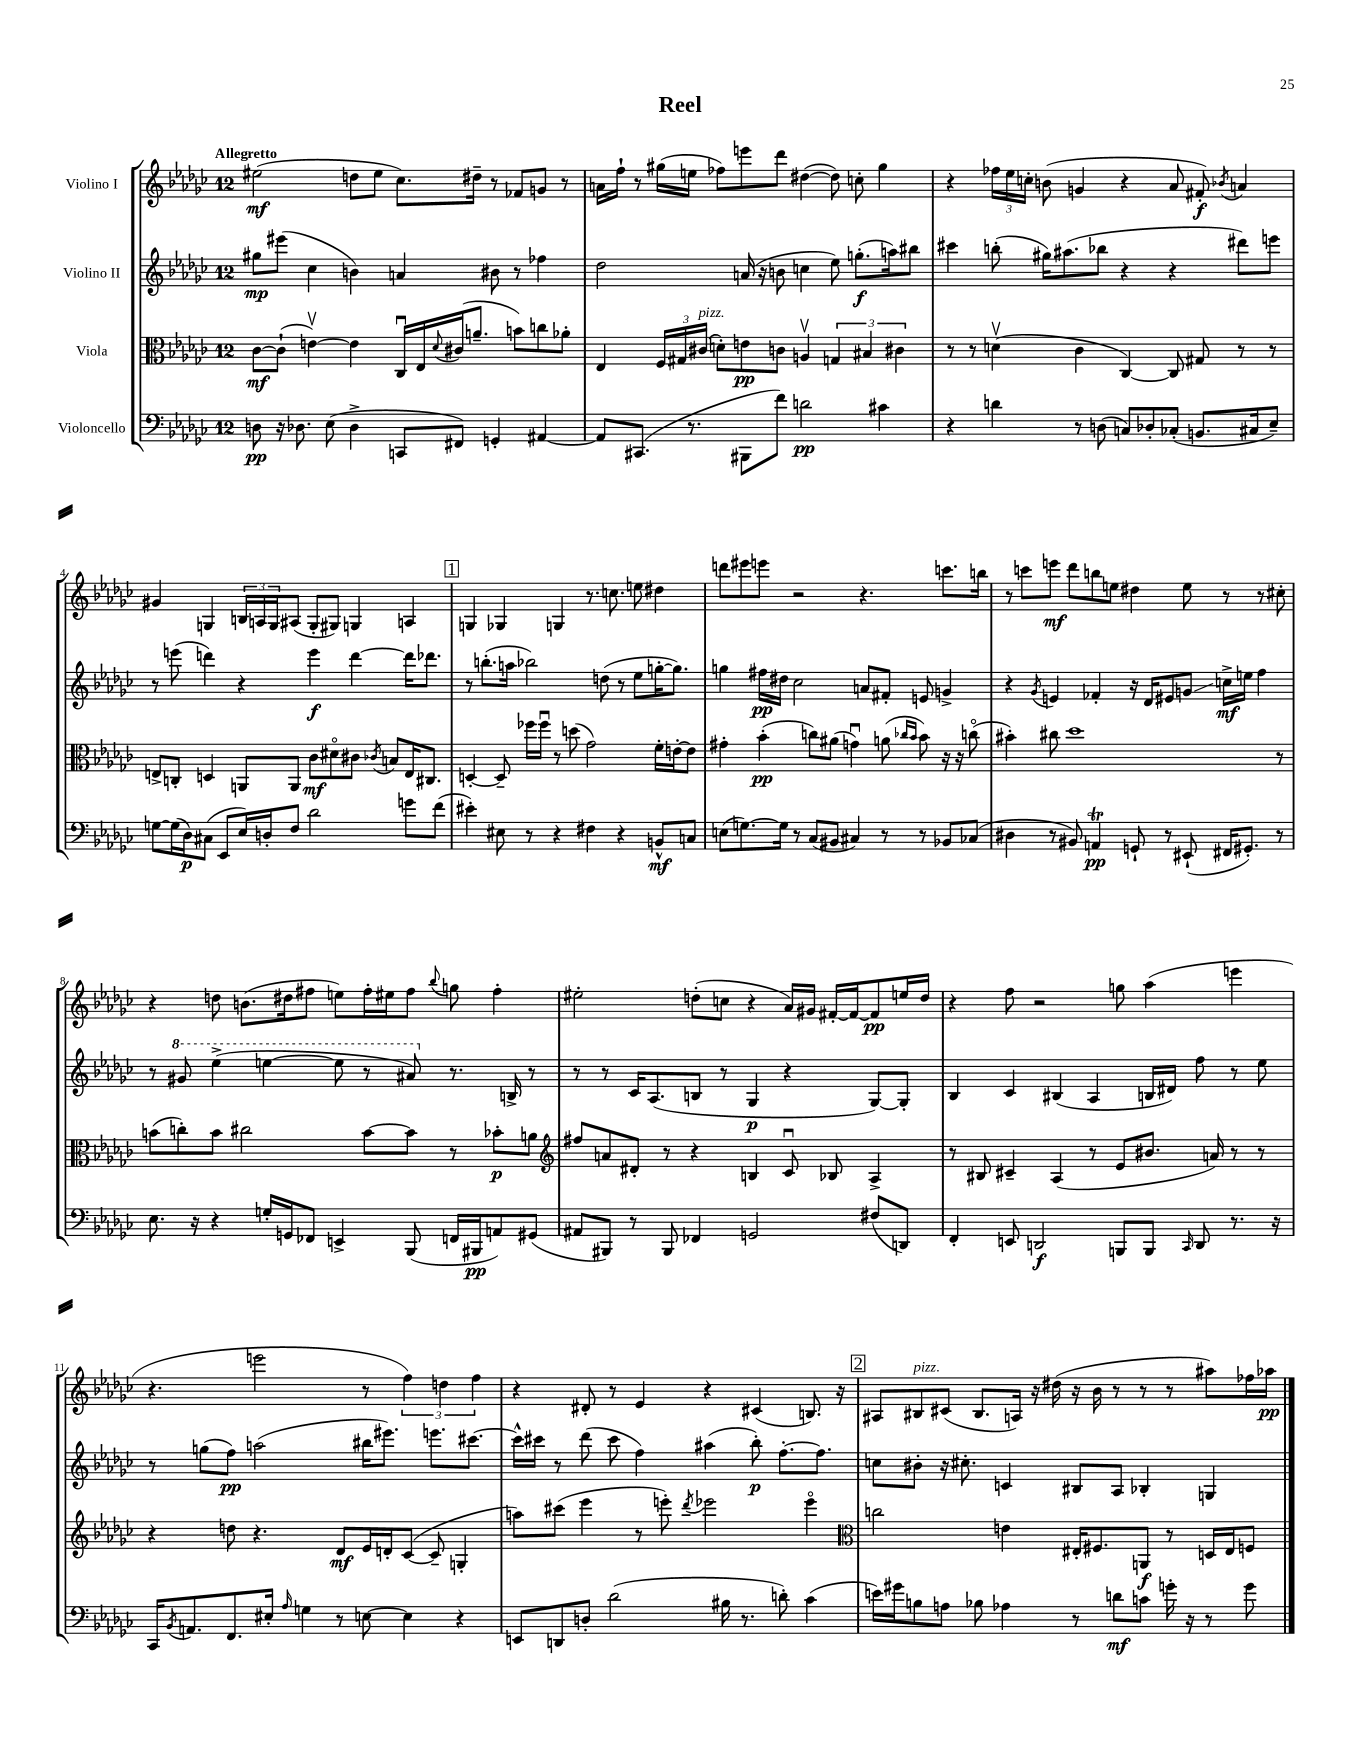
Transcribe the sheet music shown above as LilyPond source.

\header { title = "Reel" }
<<
\new StaffGroup <<
\new Staff = "s0" \with { instrumentName = "Violino I" } {
    \clef treble \key ges \major \once \override Staff.TimeSignature.style = #'single-digit \time 12/8 \tempo "Allegretto"
    eis''2\mf( d''8 eis''8 ces''8.) dis''16-- r8 fes'8 g'8 r8 |
    a'16 f''16-! r8 gis''16( e''16 fes''8) e'''8 des'''8 dis''4~( dis''8) c''8-. gis''4 |
    r4 \tuplet 3/2 { fes''16 ees''16 c''16-. } b'8( g'4 r4 aes'8 fis'8-.\f) \acciaccatura { bes'8 } a'4 |
    gis'4 g4 \tuplet 3/2 { b16 a16 g16 } ais8( g8-. gis8) g4 a4 |
    \mark \markup { \box "1" } g4 ges4 g4 r8. c''8. e''8 dis''4 |
    d'''8 eis'''8 e'''8 r2 r4. c'''8. b''16 |
    r8 c'''8 e'''8\mf des'''8 b''8 e''8 dis''4 e''8 r8 r8 cis''8-. |
    r4 d''8 b'8.( dis''16 fis''8 e''8) fis''16-. eis''16 fis''8 \appoggiatura { bes''8 } g''8 fis''4-. |
    eis''2-. d''8-.( c''8 r4 aes'16) gis'16 fis'16~-. fis'16~ fis'8\pp e''16 d''16 |
    r4 f''8 r2 g''8 aes''4( e'''4 |
    r4. e'''2 r8 \tuplet 3/2 { f''4) d''4 f''4 } |
    r4 dis'8-. r8 ees'4 r4 cis'4( b8.) r16 |
    \mark \markup { \box "2" } ais8 bis8^\markup { \italic "pizz." } cis'8( bis8. a16) r16 dis''16( r16 bes'16 r8 r8 r8 ais''8) fes''16 aes''16\pp \bar "|." |
}
\new Staff = "s1" \with { instrumentName = "Violino II" } {
    \clef treble \key ges \major \once \override Staff.TimeSignature.style = #'single-digit \time 12/8
    gis''8\mp eis'''8( ces''4 b'4) a'4 bis'8 r8 fes''4 |
    des''2 a'16( r16 b'8 c''4 ees''8) g''8.-.\f( a''16) bis''8 |
    cis'''4 b''8-.( gis''16) ais''8.( bes''8 r4 r4 dis'''8) e'''8 |
    r8 e'''8( d'''4) r4 e'''4\f d'''4~ d'''16 des'''8. |
    \mark \markup { \box "1" } r8 b''8.-.( a''16 bes''2) d''8( r8 ees''8 g''16~-. g''8.) |
    g''4 fis''16\pp dis''16 ces''2 a'8 fis'8-. e'8 g'4-> |
    r4 \acciaccatura { ges'8 } e'4 fes'4-. r16 des'16 eis'8 g'8\glissando c''16->\mf e''16 f''4 |
    r8 \ottava #1 gis''8 ees'''4->( e'''4~ e'''8 r8 ais''8) \ottava #0 r8. b16-> r8 |
    r8 r8 ces'16 aes8.( b8 r8 ges4\p r4 ges8~) ges8-. |
    bes4 ces'4 bis4( aes4 b16 dis'16) f''8 r8 ees''8 |
    r8 g''8( f''8\pp) a''2( bis''16 eis'''8.) e'''8. cis'''8.~ |
    cis'''16-^ cis'''16 r8 des'''8( cis'''8 f''4) ais''4( bes''8-.\p) f''8.~-. f''8. |
    \mark \markup { \box "2" } c''8 bis'8-. r16 cis''8.-. c'4 bis8 aes8 bes4-. g4 \bar "|." |
}
\new Staff = "s2" \with { instrumentName = "Viola" } {
    \clef alto \key ges \major \once \override Staff.TimeSignature.style = #'single-digit \time 12/8
    ces'8~\mf ces'8-!( e'4~\upbow) e'4 ces16\downbow ees16 \appoggiatura { des'8 } cis'16( a'8.-- b'8) c''8 aes'8-. |
    ees4 \tuplet 3/2 { f16 gis16 cis'16^\markup { \italic "pizz." }( } d'8-.) e'8\pp c'8 a4\upbow \tuplet 3/2 { g4 bis4 cis'4 } |
    r8 r8 d'4\upbow( ces'4 ces4~) ces8 gis8 r8 r8 |
    e8-> c8-. d4 a,8 a,8 ces'8\mf dis'8\flageolet cis'8 \acciaccatura { ces'8 } b8 e16 cis8. |
    \mark \markup { \box "1" } d4~-. d8-- fes''16 fes''16\downbow r8 d''8( ges'2) f'16-. e'16~-. e'8 |
    gis'4-. bes'4-.\pp( c''8) ais'8( g'4\downbow) a'8( \grace { ces''16 bes'16 } bes'8) r16 r16 c''8\flageolet( |
    bis'4-.) cis''8 des''1 r8 |
    b'8( c''8-.) b'8 cis''2 b'8~ b'8 r8 bes'8-.\p a'8 |
    \clef treble fis''8 a'8 dis'8-. r8 r4 b4 ces'8\downbow bes8 aes4-> |
    r8 bis8 cis'4-- aes4( r8 ees'8 bis'8. a'16) r8 r8 |
    r4 d''8 r4. des'8\mf ees'16 d'16-. ces'8~( ces'8-- g4-. |
    a''8) cis'''8( ees'''4 r8 e'''8-.) \acciaccatura { des'''8 } ees'''2 ees'''4\flageolet |
    \mark \markup { \box "2" } \clef alto c''2 e'4 eis16-. fis8. a,8\f r8 d16 eis16 f8 \bar "|." |
}
\new Staff = "s3" \with { instrumentName = "Violoncello" } {
    \clef bass \key ges \major \once \override Staff.TimeSignature.style = #'single-digit \time 12/8
    d8\pp r16 des8. ees8( des4-> c,8 fis,8) g,4-. ais,4~ |
    ais,8 cis,8.( r8. bis,,8 f'8) d'2\pp cis'4 |
    r4 d'4 r8 d8( c8) des8-. ces8-.( b,8. cis16 ees8--) |
    g8~ g16( des16\p) cis8( ees,8 ees16) d16-. f8 des'2 g'8 f'8( |
    \mark \markup { \box "1" } eis'4-.) eis8 r8 r4 fis4 r4 b,8-^\mf c8 |
    e8( g8.~) g16 r8 ces8( bis,8 cis4) r8 r8 bes,8 ces8( |
    dis4 r8 bis,8) a,4\trill\pp g,8-! r8 eis,8-!( fis,16 gis,8.-.) r8 |
    ees8. r16 r4 g16-. g,16 fes,8 e,4-> bes,,8( f,16 bis,,16\pp a,8) gis,8( |
    ais,8 bis,,8) r8 bis,,8 fes,4 g,2 fis8( d,8) |
    f,4-. e,8 d,2\f b,,8 b,,8 \grace { ces,16 } d,8 r8. r16 |
    ces,16 \acciaccatura { bes,8 } a,8. f,8. eis16-. \grace { aes16 } g4 r8 e8~ e4 r4 |
    e,8 d,8 d8-. des'2( bis16 r8. d'8-.) ces'4( |
    \mark \markup { \box "2" } e'16) gis'16 b8 a8 bes8 aes4 r8 d'8\mf c'8 g'16-. r16 r8 g'8 \bar "|." |
}
>>
>>
